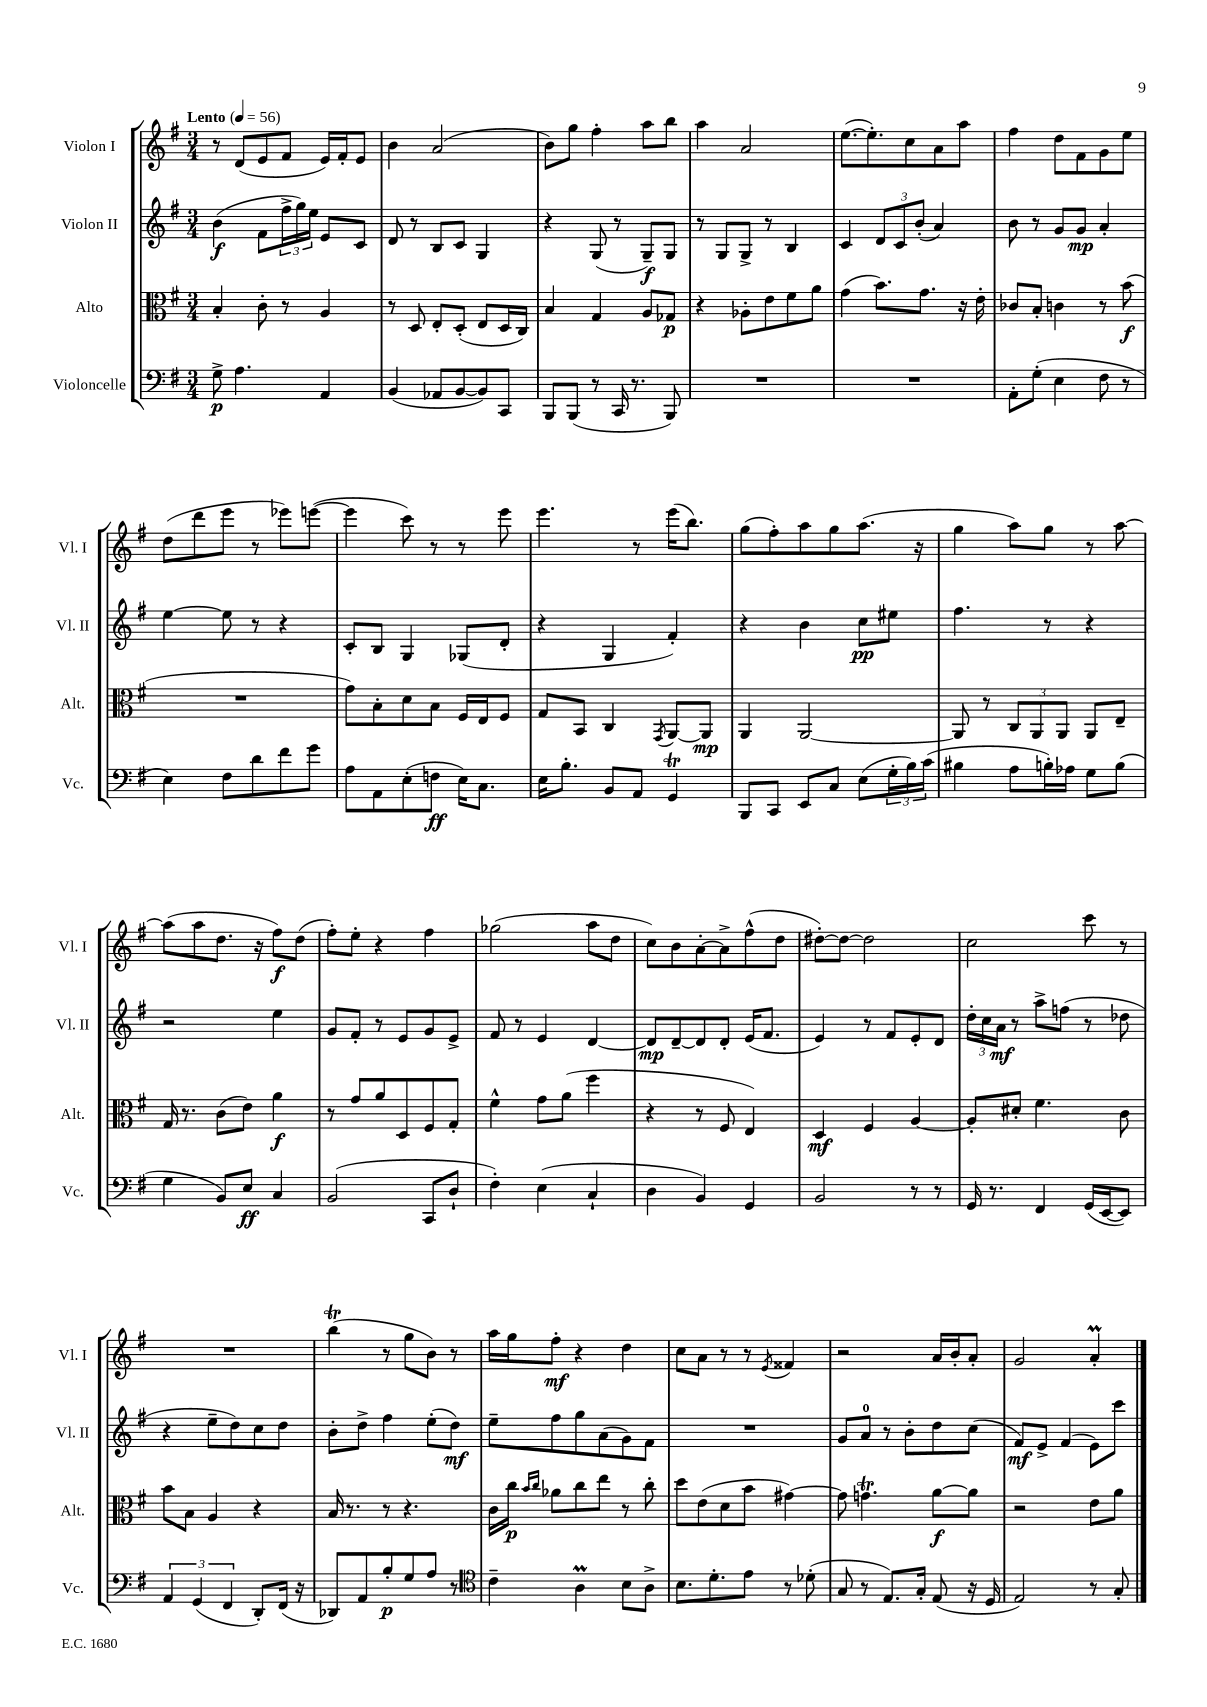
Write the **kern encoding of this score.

**kern	**kern	**kern	**kern
*staff4	*staff3	*staff2	*staff1
*clefF4	*clefC3	*clefG2	*clefG2
*k[f#]	*k[f#]	*k[f#]	*k[f#]
*M3/4	*M3/4	*M3/4	*M3/4
*MM56	*MM56	*MM56	*MM56
8G^	4B'	(4b	8r
4.A	.	.	(8d
.	8c'	8f#	8e
.	8r	24ff#^	8f#
.	.	24gg)	.
.	.	24ee	.
4AA	4A	8e	16e)
.	.	.	16f#'
.	.	8c	8e
=	=	=	=
(4BB	8r	8d	4b
.	8D	8r	.
8AA-	8E'	8B	(2a
[8BB	(8D'	8c	.
8BB])	8E	4G	.
8CC	16D	.	.
.	16C)	.	.
=	=	=	=
8BBB	4B	4r	8b)
(8BBB	.	.	8gg
8r	4G	(8G	4ff#'
16CC	.	8r	.
8.r	.	.	.
.	8A	8G~)	8aa
8BBB)	8G-	8G	8bb
=	=	=	=
2.r	4r	8r	4aa
.	.	8G	.
.	8A-'	8G^	2a
.	8e	8r	.
.	8f#	4B	.
.	8a	.	.
=	=	=	=
2.r	(4g	4c	([8.ee
.	.	.	8.ee'])
.	8.b)	12d	.
.	.	12c	.
.	.	.	8cc
.	.	(12b'	.
.	8.g	.	.
.	.	4a)	8a
.	16r	.	8aa
.	16e'	.	.
=	=	=	=
8AA'	8c-	8b	4ff#
(8G'	8B'	8r	.
4E	4c	8g	8dd
.	.	8g	8f#
8F#	8r	4a'	8g
8r	(8b	.	8ee
=	=	=	=
4E)	2.r	[4ee	(8dd
.	.	.	8ddd
8F#	.	8ee]	8eee
8d	.	8r	8r
8f#	.	4r	8eee-)
8g	.	.	([8eee
=	=	=	=
8A	8g)	8c'	4eee]
8AA	8B'	8B	.
(8E'	8d	4G	8ccc)
8F	8B	.	8r
16E)	16F#	(8G-	8r
8.C	16E	.	.
.	8F#	8d'	8eee
=	=	=	=
16E	8G	4r	4.eee
8.B'	.	.	.
.	8BB	.	.
8BB	4C	4G	.
8AA	.	.	8r
.	8qGG	.	.
4GG	[8AA	4f#')	(16eee
.	.	.	8.bb)
.	8AA]	.	.
=	=	=	=
8BBB	4AA	4r	(8gg
8CC	.	.	8ff#')
8EE	[2AA	4b	8aa
8C	.	.	8gg
(8E	.	8cc	(8.aa
24G'	.	8ee#	.
24B)	.	.	.
.	.	.	16r
(24c	.	.	.
=	=	=	=
4B#	8AA]	4.ff#	4gg
.	8r	.	.
8A	12C	.	8aa)
.	12AA	.	.
16B')	.	8r	8gg
.	12AA	.	.
16A-	.	.	.
8G	8AA	4r	8r
(8B	8E~	.	[8aa
=	=	=	=
4G	16G	2r	(8aa]
.	8.r	.	.
.	.	.	8aa
8BB)	(8c	.	8.dd
8E	8e)	.	.
.	.	.	16r
4C	4a	4ee	8ff#)
.	.	.	(8dd
=	=	=	=
(2BB	8r	8g	8ff#')
.	8g	8f#'	8ee'
.	8a	8r	4r
.	8D	8e	.
8CC	8F#	8g	4ff#
8D`	8G'	8e^	.
=	=	=	=
4F#')	4f#^^	8f#	(2gg-
.	.	8r	.
(4E	8g	4e	.
.	(8a	.	.
4C`	4ff#	[4d	8aa
.	.	.	8dd
=	=	=	=
4D	4r	8d]	8cc)
.	.	[8d~	8b
4BB)	8r	8d]	[8a'
.	8F#	8d'	8a^]
4GG	4E)	(16e	(8ff#^^
.	.	8.f#	.
.	.	.	8dd
=	=	=	=
2BB	4D	4e)	[8dd#')
.	.	.	8dd#_
.	4F#	8r	2dd#]
.	.	8f#	.
8r	[4A	8e'	.
8r	.	8d	.
=	=	=	=
16GG	8A']	24dd'	2cc
.	.	24cc	.
8.r	.	.	.
.	.	24a	.
.	8d#'	8r	.
4FF#	4.f#	8aa^	.
.	.	(8ff	.
(16GG	.	8r	8ccc
[16EE	.	.	.
8EE])	8c	8dd-	8r
=	=	=	=
6AA	8b	4r	2.r
.	8B	.	.
(6GG	.	.	.
.	4A	8ee~	.
6FF#	.	.	.
.	.	8dd)	.
8DD')	4r	8cc	.
(16FF#	.	8dd	.
16r	.	.	.
=	=	=	=
8DD-)	16B	8b'	(4bb
.	8.r	.	.
8AA	.	8dd^	.
8B'	8r	4ff#	8r
8G	4.r	.	8gg
8A	.	(8ee'	8b)
8r	.	8dd)	8r
=	=	=	=
*clefC4	*	*	*
4c~	16c	8ee~	16aa
.	16cc	.	16gg
.	16qqb	.	.
.	16qqcc	.	.
.	8a-	8ff#	8ff#'
4A	8cc	8gg	4r
.	8ee	(8a	.
8B	8r	8g)	4dd
8A^	8cc'	8f#	.
=	=	=	=
8.B	8dd	2.r	8cc
.	(8e	.	8a
8.d'	.	.	.
.	8d	.	8r
8e	8b	.	8r
.	.	.	8qe
8r	[4g#)	.	4f##
(8d-'	.	.	.
=	=	=	=
8G	8g#]	8g	2r
8r	4.g	8a	.
8.E)	.	8r	.
.	.	8b'	.
16G'	.	.	.
(8E	[8a	8dd	16a
.	.	.	16b'
16r	8a]	(8cc	8a'
16D	.	.	.
=	=	=	=
2E)	2r	8f#)	2g
.	.	8e^	.
.	.	(4f#	.
8r	8e	8e)	4a'
8G'	8a	8ccc	.
==	==	==	==
*-	*-	*-	*-
